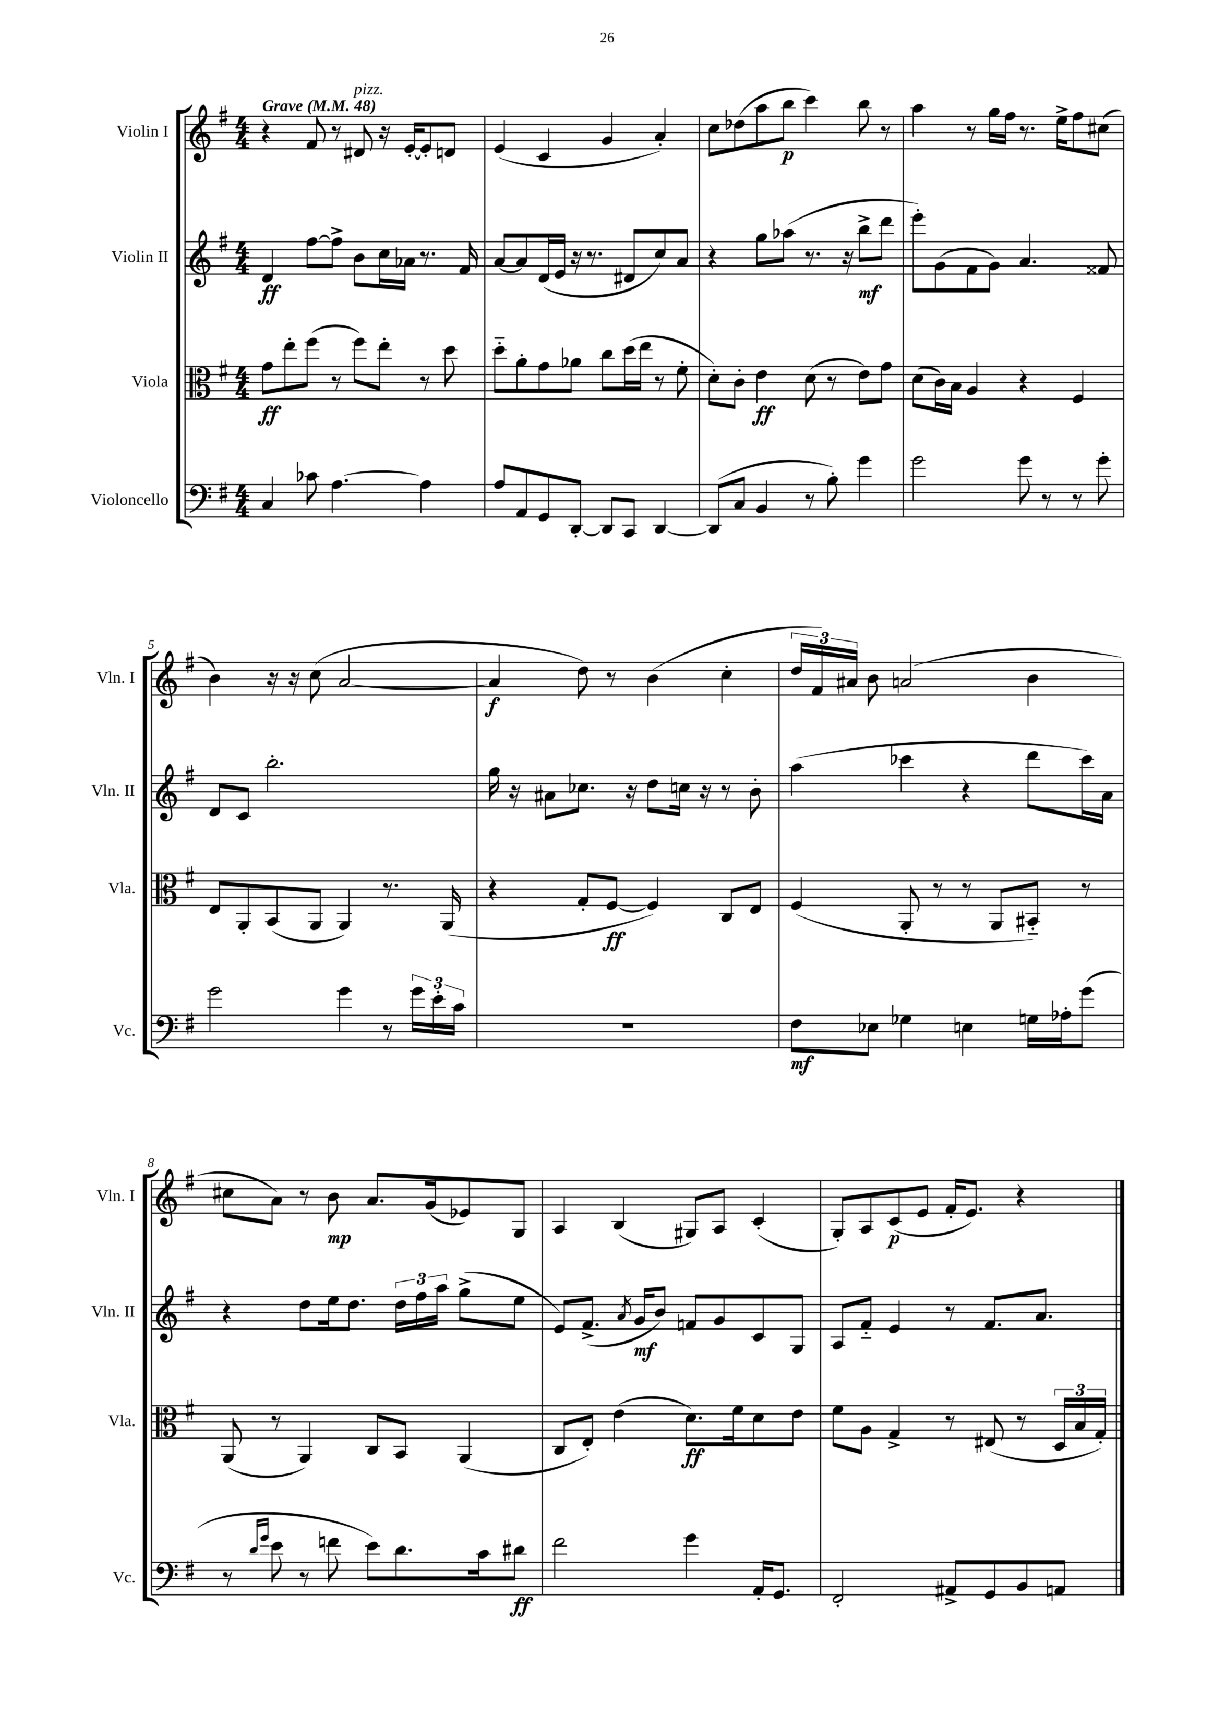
<<
\new StaffGroup <<
\new Staff = "s0" \with { instrumentName = "Violin I" shortInstrumentName = "Vln. I" } {
    \clef treble \key g \major \numericTimeSignature \time 4/4 \tempo "Grave" 4 = 48
    \autoBeamOff r4 fis'8 r8 dis'8^\markup { \italic "pizz." } r16 e'16[~-. e'8-. d'8] |
    e'4( c'4 g'4 a'4-.) |
    c''8[ des''8( a''8 b''8]\p c'''4) b''8 r8 |
    a''4 r8 g''16[ fis''16] r8. e''16[-> fis''8 cis''8]( |
    b'4) r16 r16 c''8( a'2~ |
    a'4\f d''8) r8 b'4( c''4-. |
    \tuplet 3/2 { d''16[ fis'16) ais'16] } b'8 a'2( b'4 |
    cis''8[ a'8]) r8 b'8\mp a'8.[ g'16( ees'8) g8] |
    a4 b4( gis8[) a8] c'4-.( |
    g8[-.) a8 c'8\p( e'8] fis'16[-. e'8.]) r4 \bar "|." |
}
\new Staff = "s1" \with { instrumentName = "Violin II" shortInstrumentName = "Vln. II" } {
    \clef treble \key g \major \numericTimeSignature \time 4/4
    \autoBeamOff d'4\ff fis''8[~ fis''8]-> b'8[ c''16 aes'16] r8. fis'16 |
    a'8[~ a'8 d'16( e'16] r16 r8. dis'8[ c''8) a'8] |
    r4 g''8[ aes''8]( r8. r16 b''8[->\mf d'''8] |
    e'''8[-.) g'8( fis'8 g'8]) a'4. fisis'8 |
    d'8[ c'8] b''2.-. |
    g''16 r16 ais'8[ ces''8.] r16 d''8[ c''16] r16 r8 b'8-. |
    a''4( ces'''4 r4 d'''8[ ces'''16) a'16] |
    r4 d''8[ e''16 d''8.] \tuplet 3/2 { d''16[ fis''16 a''16] } g''8[->( e''8] |
    e'8[) fis'8.]->( \acciaccatura { a'8 } g'16[\mf b'8]) f'8[ g'8 c'8 g8] |
    a8[ fis'8]-_ e'4 r8 fis'8.[ a'8.] \bar "|." |
}
\new Staff = "s2" \with { instrumentName = "Viola" shortInstrumentName = "Vla." } {
    \clef alto \key g \major \numericTimeSignature \time 4/4
    \autoBeamOff g'8[\ff e''8-. fis''8]( r8 fis''8[) e''8]-. r8 d''8 |
    d''8[-_ a'8-. g'8 aes'8] c''8[ d''16( e''16] r8 fis'8-. |
    d'8[-.) c'8]-. e'4\ff d'8( r8 e'8[) g'8] |
    d'8[( c'16) b16] a4 r4 fis4 |
    e8[ a,8-. b,8( a,8] a,4) r8. a,16( |
    r4 g8[-. fis8]~\ff fis4) c8[ e8] |
    fis4( a,8-. r8 r8 a,8[ bis,8]-_) r8 |
    a,8( r8 a,4) c8[ b,8] a,4( |
    c8[ e8]-.) e'4( d'8.[\ff) fis'16 d'8 e'8] |
    fis'8[ a8] g4-> r8 eis8( r8 \tuplet 3/2 { d16[ b16 g16]-.) } \bar "|." |
}
\new Staff = "s3" \with { instrumentName = "Violoncello" shortInstrumentName = "Vc." } {
    \clef bass \key g \major \numericTimeSignature \time 4/4
    \autoBeamOff c4 ces'8 a4.~ a4 |
    a8[ a,8 g,8 d,8]~-. d,8[ c,8] d,4~ |
    d,8[( c8] b,4 r8 b8-.) g'4 |
    g'2 g'8 r8 r8 g'8-. |
    g'2 g'4 r8 \tuplet 3/2 { g'16[ e'16-. c'16] } |
    R1 |
    fis8[\mf ees8] ges4 e4 g16[ aes16-. g'8]( |
    r8 \grace { d'16[ g'16] } e'8 r8 f'8 e'8[) d'8. c'16 dis'8]\ff |
    fis'2 g'4 a,16[-. g,8.] |
    fis,2-. ais,8[-> g,8 b,8 a,8] \bar "|." |
}
>>
>>
